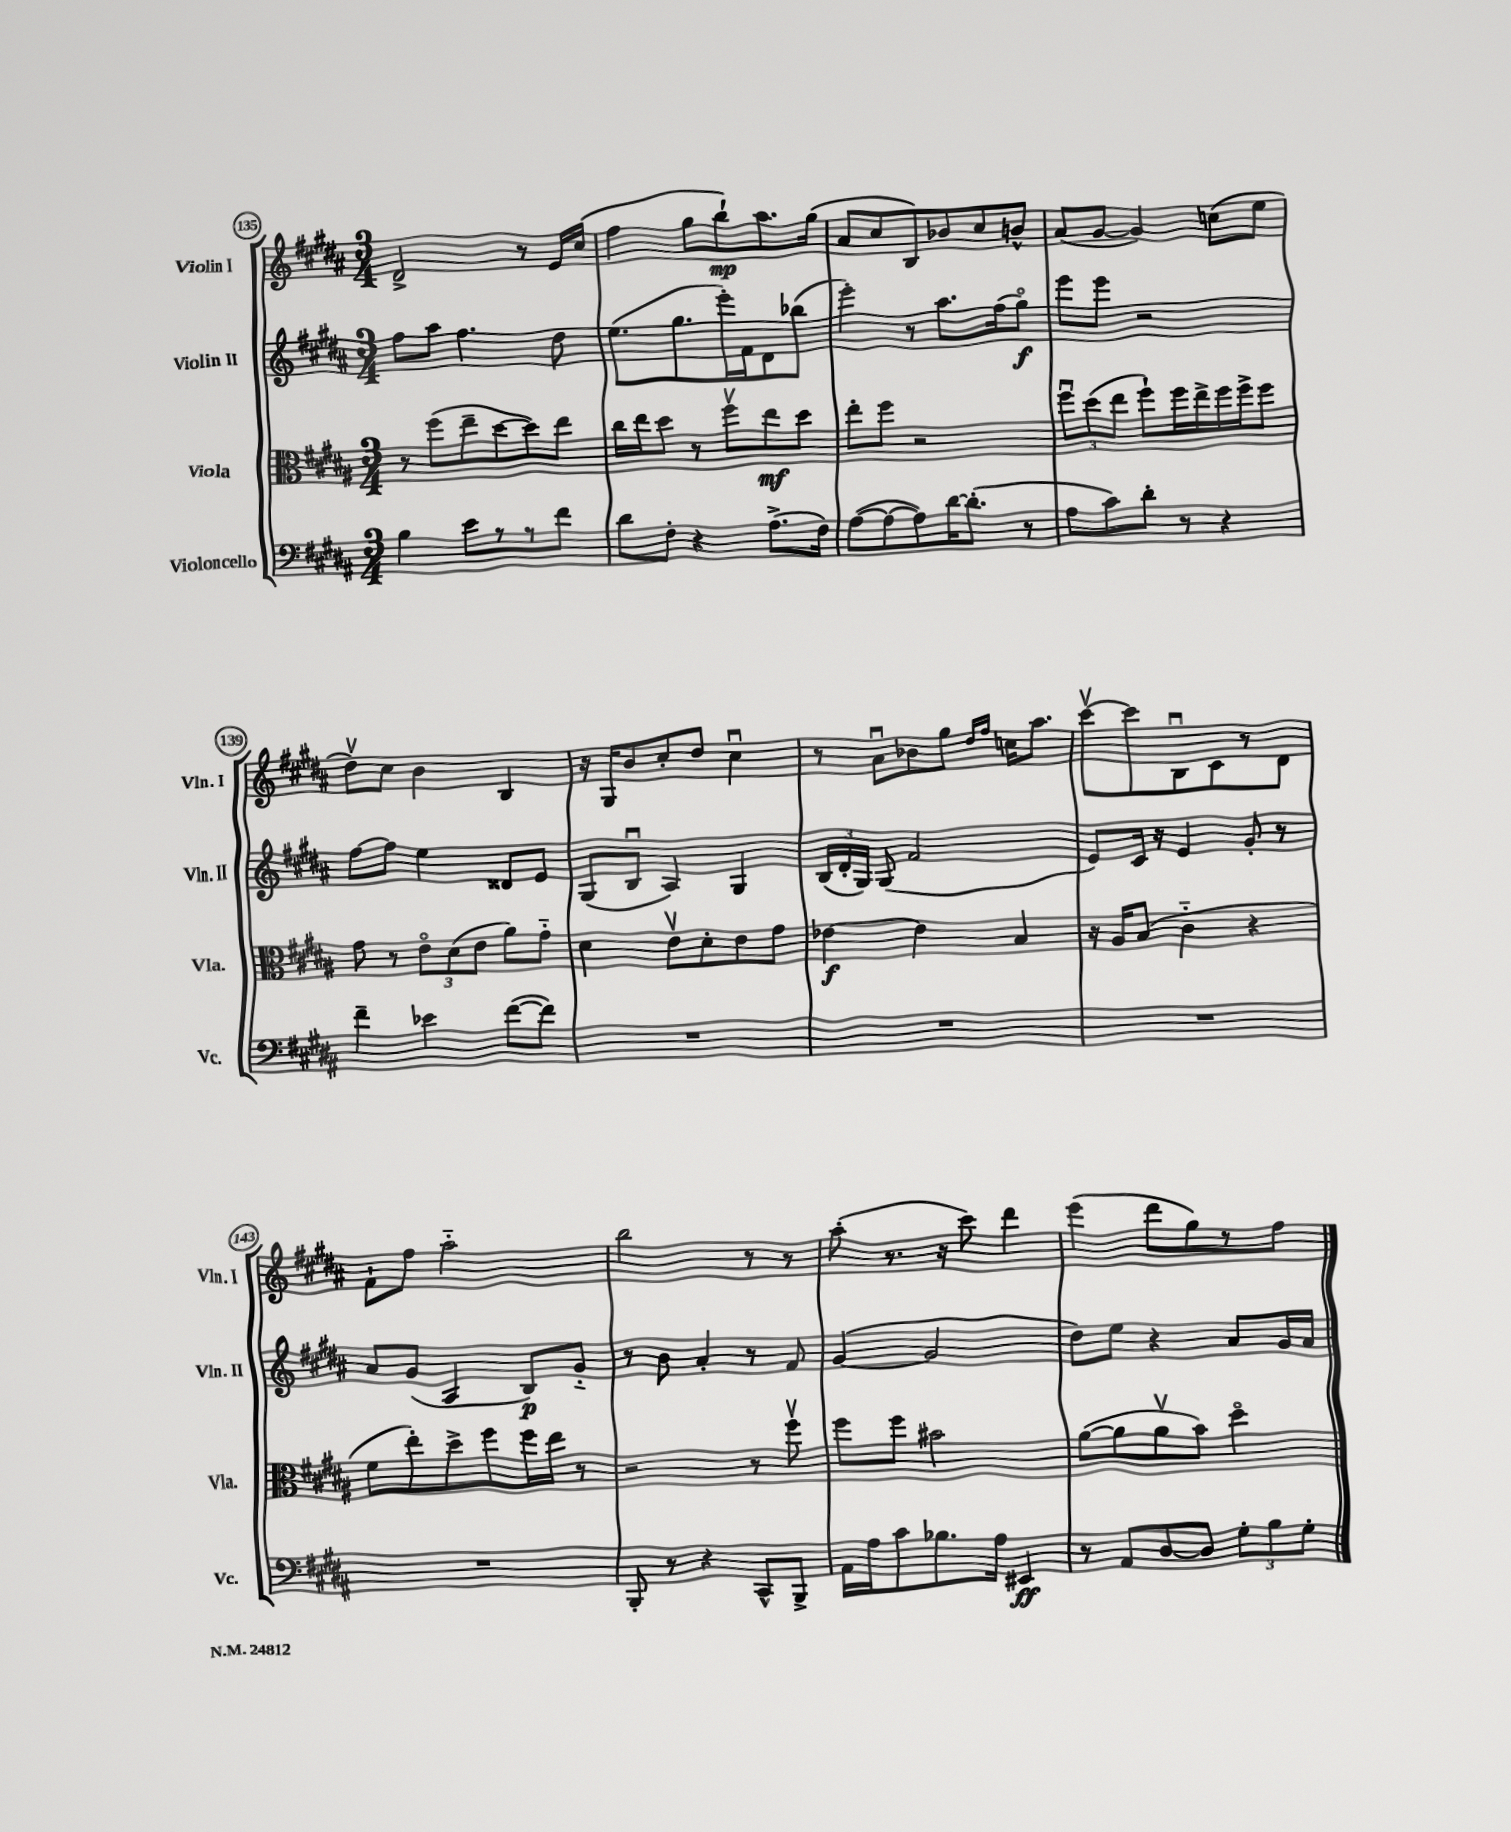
<<
\new StaffGroup <<
\new Staff = "s0" \with { instrumentName = "Violin I" shortInstrumentName = "Vln. I" } {
    \clef treble \key b \major \numericTimeSignature \time 3/4
    \autoBeamOff dis'2-> r8 e'16[ cis''16]( |
    fis''4 gis''8[ b''8-!\mp) ais''8. gis''16]( |
    ais'8[ cis''8 b8) bes'8 cis''8 b'8]-^ |
    ais'8[( gis'8]~ gis'4) c''8[( e''8] |
    dis''8[\upbow) cis''8] b'4 b4 |
    r16 gis16[ b'8 cis''8-. dis''8] cis''4\downbow |
    r8 ais'8[\downbow bes'8 gis''8] \grace { dis''16[ fis''16] } c''16[ ais''8.] |
    cis'''8[~\upbow cis'''8 b8\downbow cis'8 r8 dis'8] |
    fis'8[-! fis''8] ais''2-_ |
    b''2 r8 r8 |
    ais''8-.( r8. r16 cis'''8) dis'''4 |
    e'''4( dis'''8[ gis''8) r8 fis''8] \bar "|." |
}
\new Staff = "s1" \with { instrumentName = "Violin II" shortInstrumentName = "Vln. II" } {
    \clef treble \key b \major \numericTimeSignature \time 3/4
    \autoBeamOff fis''8[ ais''8] fis''4. dis''8 |
    e''8.[( gis''8. e'''16-.) fis'16 dis'8 bes''8]( |
    e'''4-.) r8 ais''8.[ fis''16( gis''8]\flageolet\f) |
    e'''8[ e'''8] r2 |
    fis''8[~ fis''8] e''4 disis'8[ e'8] |
    gis8[( b8]\downbow ais4) gis4 |
    \tuplet 3/2 { b16[( dis'16-. gis16]) } gis8( fis'2 |
    e'8[) cis'16] r16 e'4 gis'8-. r8 |
    ais'8[ gis'8]( ais4 b8[\p) gis'8]-_ |
    r8 b'8 ais'4-. r8 fis'8 |
    gis'4~( gis'2 |
    dis''8[) e''8] r4 ais'8[ gis'16 ais'16] \bar "|." |
}
\new Staff = "s2" \with { instrumentName = "Viola" shortInstrumentName = "Vla." } {
    \clef alto \key b \major \numericTimeSignature \time 3/4
    \autoBeamOff r8 fis''8[( e''8-- dis''8~ dis''8) e''8] |
    cis''16[ e''16 dis''8] r8 fis''8[\upbow e''8\mf dis''8] |
    e''8[-. fis''8] r2 |
    \tuplet 3/2 { fis''8[\downbow dis''8( e''8] } fis''8[-!) fis''16 e''16-> fis''16 fis''16-> fis''8] |
    gis'8 r8 \tuplet 3/2 { e'8[\flageolet dis'8( e'8] } ais'8[) gis'8]-_ |
    dis'4 e'8[\upbow dis'8-. e'8 gis'8] |
    ees'4~\f ees'4 b4 |
    r16 ais16[ b8]( cis'4-_ r4 |
    fis'8[ e''8-.) dis''8-> fis''8 fis''16 e''16] r8 |
    r2 r8 fis''8\upbow |
    fis''8[ fis''8] bis'2 |
    ais'8[~( ais'8 ais'8\upbow b'8]) dis''4\flageolet \bar "|." |
}
\new Staff = "s3" \with { instrumentName = "Violoncello" shortInstrumentName = "Vc." } {
    \clef bass \key b \major \numericTimeSignature \time 3/4
    \autoBeamOff b4 e'8[ r8 r8 fis'8] |
    dis'8[ fis8]-. r4 ais8.[->( fis16]) |
    ais8[~( ais8~ ais8) dis'16~ dis'8.]-.( r8 |
    ais8[ cis'8) dis'8]-. r8 r4 |
    fis'4-- ees'4 fis'8[~( fis'8]) |
    R2. |
    R2. |
    R2. |
    R2. |
    b,,8-. r8 r4 cis,8[-^ b,,8]-> |
    ais,16[ ais16 cis'8 bes8. ais16] eis,4\ff |
    r8 ais,8[ dis8~ dis8] \tuplet 3/2 { gis8[-. b8 gis8]-. } \bar "|." |
}
>>
>>
\layout { \context { \Score currentBarNumber = #135 \override BarNumber.stencil = #(make-stencil-circler 0.1 0.3 ly:text-interface::print) } }
